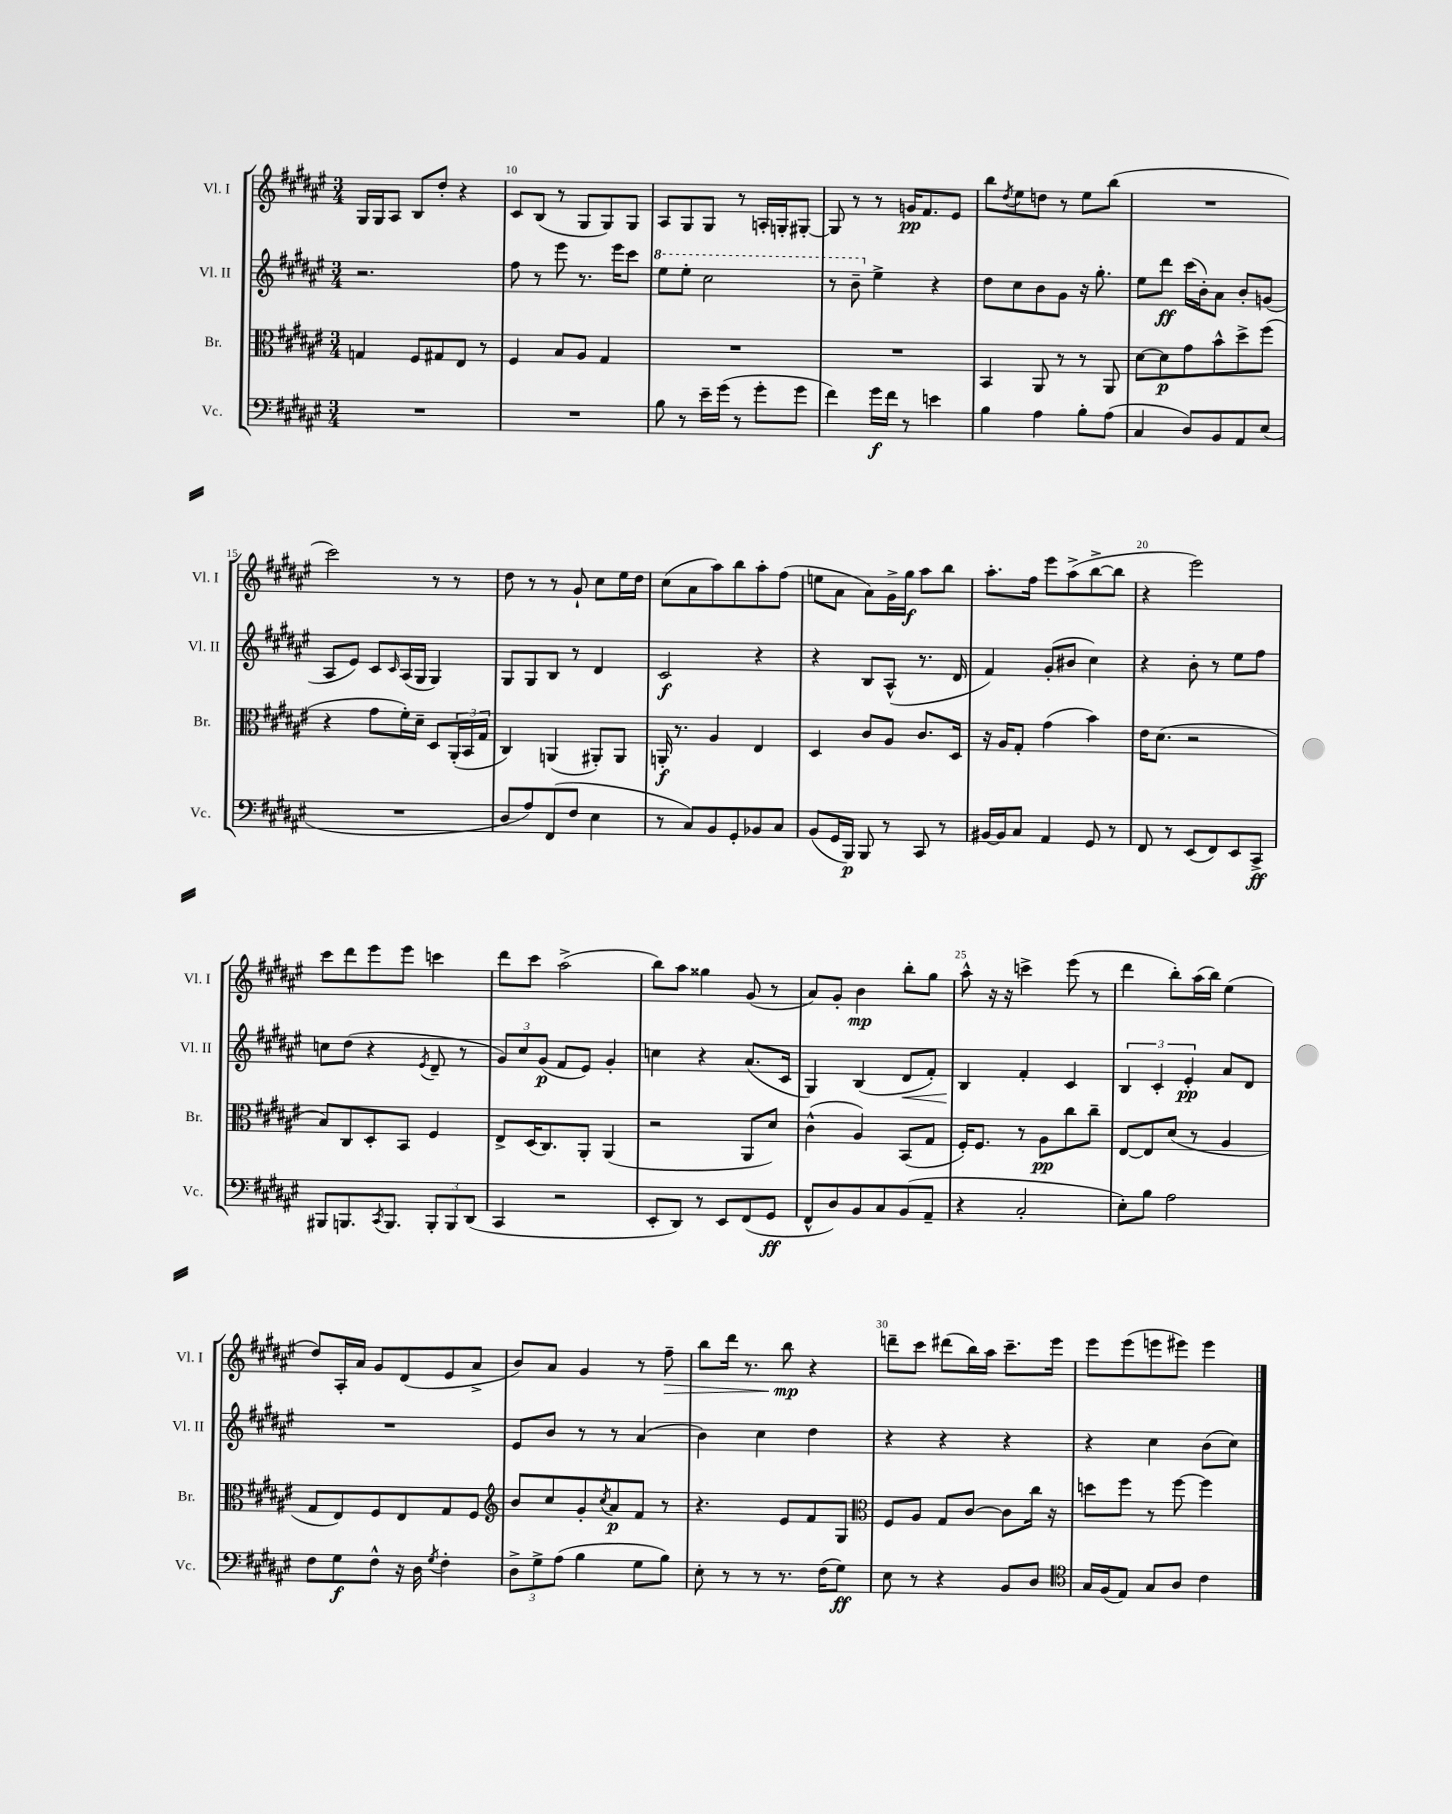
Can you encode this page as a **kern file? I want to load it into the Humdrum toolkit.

**kern	**dynam	**kern	**dynam	**kern	**dynam	**kern	**dynam
*part4	*part4	*part3	*part3	*part2	*part2	*part1	*part1
*staff4	*staff4	*staff3	*staff3	*staff2	*staff2	*staff1	*staff1
*I"Vc.	*	*I"Br.	*	*I"Vl. II	*	*I"Vl. I	*
*I'Vc.	*	*I'Br.	*	*I'Vl. II	*	*I'Vl. I	*
*clefF4	*	*clefC3	*	*clefG2	*	*clefG2	*
*k[f#c#g#d#a#e#]	*	*k[f#c#g#d#a#e#]	*	*k[f#c#g#d#a#e#]	*	*k[f#c#g#d#a#e#]	*
*M3/4	*	*M3/4	*	*M3/4	*	*M3/4	*
=9	=9	=9	=9	=9	=9	=9	=9
2.r	.	4Gn/	.	2.r	.	16G#/LL	.
.	.	.	.	.	.	16G#/J	.
.	.	.	.	.	.	8A#/J	.
.	.	8F#/L	.	.	.	8B/L	.
.	.	8G#X/	.	.	.	8dd#'/J	.
.	.	8E#/J	.	.	.	4r	.
.	.	8r	.	.	.	.	.
=10	=10	=10	=10	=10	=10	=10	=10
2.r	.	4F#/	.	8ff#\	.	8c#/L	.
.	.	.	.	8r	.	(8B/J	.
.	.	8B/L	.	8eee#\	.	8r	.
.	.	8A#/J	.	8.r	.	8G#/L	.
.	.	4G#/	.	.	.	8G#/)	.
.	.	.	.	16eee#\KL	.	.	.
.	.	.	.	8ccc#\J	.	8G#/J	.
=11	=11	=11	=11	=11	=11	=11	=11
*	*	*	*	*8va	*	*	*
8B\	.	2.r	.	8eee#\L	.	8A#/L	.
8r	.	.	.	8eee#'\J	.	8G#/	.
16e#~\LL	.	.	.	2ccc#\	.	8G#/J	.
(16g#\JJ	.	.	.	.	.	.	.
8r	.	.	.	.	.	8r	.
8g#'\L	.	.	.	.	.	16An'/LL	.
.	.	.	.	.	.	16Gn'/J	.
8g#\J	.	.	.	.	.	[8G#X'/J	.
=12	=12	=12	=12	=12	=12	=12	=12
4f#\)	.	2.r	.	8r	.	8G#/]	.
.	.	.	.	8bb~\	.	8r	.
*	*	*	*	*X8va	*	*	*
16g#\LL	f	.	.	4ee#^\	.	8r	.
16f#\JJ	.	.	.	.	.	.	.
8r	.	.	.	.	.	16gn/KL	pp
.	.	.	.	.	.	8.f#/	.
4en\	.	.	.	4r	.	.	.
.	.	.	.	.	.	8e#/J	.
=13	=13	=13	=13	=13	=13	=13	=13
4B\	.	4BB/	.	8dd#\L	.	8bb\L	.
.	.	.	.	.	.	8qdd#/	.
.	.	.	.	8cc#\	.	8ee#\	.
4A#\	.	8AA#/	.	8b\	.	8ddn\J	.
.	.	8r	.	8g#\J	.	8r	.
8B'\L	.	8r	.	16r	.	8ee#\L	.
.	.	.	.	8.gg#'\	.	.	.
(8A#\J	.	8AA#/	.	.	.	(8bb\J	.
=14	=14	=14	=14	=14	=14	=14	=14
4C#/	.	[8d#\L	.	8ee#\L	.	2.r	.
.	.	8d#\]	p	8ddd#\J	ff	.	.
8D#/L)	.	8g#\	.	(16ccc#\LL	.	.	.
.	.	.	.	16b'\J)	.	.	.
8BB/	.	8b^^\	.	8a#\J	.	.	.
8AA#/	.	8dd#^\	.	8b'/L	.	.	.
(8E#/J	.	(8ff#\J	.	(8gn/J	.	.	.
!!LO:LB:g=z
=15	=15	=15	=15	=15	=15	=15	=15
2.r	.	4r	.	8A#/L	.	2ccc#\)	.
.	.	.	.	8e#/J)	.	.	.
.	.	8g#\L	.	8c#/L	.	.	.
.	.	.	.	16qqc#/	.	.	.
.	.	16f#'\L)	.	(16A#/L	.	.	.
.	.	16d#~\JJ	.	16G#/JJ	.	.	.
.	.	8D#/L	.	4G#/)	.	8r	.
.	.	(24AA#'/L	.	.	.	8r	.
.	.	24BB/	.	.	.	.	.
.	.	24G#/JJ	.	.	.	.	.
=16	=16	=16	=16	=16	=16	=16	=16
8D#/L	.	4C#/)	.	8G#/L	.	8dd#\	.
8A#/)	.	.	.	8G#/	.	8r	.
(8FF#/	.	(4AAn/	.	8B/J	.	8r	.
8F#/J	.	.	.	8r	.	8g#`/	.
4E#\	.	8AA#X'/L)	.	4d#/	.	8cc#\L	.
.	.	8AA#/J	.	.	.	16ee#\L	.
.	.	.	.	.	.	16dd#\JJ	.
=17	=17	=17	=17	=17	=17	=17	=17
8r	.	16AAn'/	f	2c#/	f	(8cc#\L	.
.	.	8.r	.	.	.	.	.
8C#/L)	.	.	.	.	.	8a#\	.
8BB/	.	4A#/	.	.	.	8aa#\)	.
8GG#'/	.	.	.	.	.	8bb\	.
8BB-X/	.	4E#/	.	4r	.	8aa#'\	.
8C#/J	.	.	.	.	.	(8ff#\J	.
=18	=18	=18	=18	=18	=18	=18	=18
(8BB/L	.	4D#/	.	4r	.	8een\L	.
16GG#/L	.	.	.	.	.	8a#\J	.
16BBB/JJ)	p	.	.	.	.	.	.
8BBB/	.	8c#/L	.	8B/L	.	8a#\L)	.
8r	.	8A#/J	.	(8A#^^/J	.	16g#^\L	.
.	.	.	.	.	.	16gg#\JJ	f
8CC#/	.	8.c#/L	.	8.r	.	8aa#\L	.
8r	.	.	.	.	.	8bb\J	.
.	.	16D#/Jk	.	16d#/	.	.	.
=19	=19	=19	=19	=19	=19	=19	=19
[16BB#X/LL	.	16r	.	4f#/)	.	8.aa#'\L	.
16BB#/J]	.	16A#/KL	.	.	.	.	.
8C#/J	.	8G#'/J	.	.	.	.	.
.	.	.	.	.	.	16ff#\Jk	.
4AA#/	.	(4g#\	.	(8g#'/L	.	8eee#\L	.
.	.	.	.	8b#X/J	.	(8aa#^\	.
8GG#/	.	4b\)	.	4cc#\)	.	[8bb^\	.
8r	.	.	.	.	.	8bb\J]	.
=20	=20	=20	=20	=20	=20	=20	=20
8FF#/	.	16e#\KL	.	4r	.	4r	.
.	.	(8.d#\J	.	.	.	.	.
8r	.	.	.	.	.	.	.
(8EE#/L	.	2r	.	8b'\	.	2eee#\)	.
8FF#/)	.	.	.	8r	.	.	.
8EE#/	.	.	.	8ee#\L	.	.	.
8CC#^/J	ff	.	.	8ff#\J	.	.	.
!!LO:LB:g=z
=21	=21	=21	=21	=21	=21	=21	=21
8BBB#X/L	.	8B/L)	.	8ccn\L	.	8ccc#\L	.
8.BBBn/	.	8C#/	.	(8dd#\J	.	8ddd#\	.
.	.	8D#'/	.	4r	.	8eee#\	.
8qCC#/	.	.	.	.	.	.	.
8.BBB/J	.	.	.	.	.	.	.
.	.	8BB/J	.	.	.	8eee#\J	.
.	.	.	.	8qe#/	.	.	.
12BBB'/L	.	4F#/	.	8d#~/	.	4cccn\	.
12BBB/	.	.	.	.	.	.	.
.	.	.	.	8r	.	.	.
(12DD#/J	.	.	.	.	.	.	.
=22	=22	=22	=22	=22	=22	=22	=22
4CC#/	.	8E#^/L	.	12g#/L)	.	8ddd#\L	.
.	.	.	.	12cc#/	.	.	.
.	.	(16D#/K	.	.	.	8ccc#\J	.
.	.	.	.	(12g#/J	p	.	.
.	.	8.C#/)	.	.	.	.	.
2r	.	.	.	8f#/L	.	(2aa#^\	.
.	.	8AA#'/J	.	8e#/J)	.	.	.
.	.	(4AA#/	.	4g#'/	.	.	.
=23	=23	=23	=23	=23	=23	=23	=23
8EE#'/L	.	2r	.	4ccn\	.	8bb\L)	.
8DD#/J)	.	.	.	.	.	8aa#\J	.
8r	.	.	.	4r	.	4gg##X\	.
8EE#/L	.	.	.	.	.	.	.
(8FF#/	.	8AA#/L	.	(8.a#/L	.	(8g#/	.
8GG#/J	ff	8d#/J)	.	.	.	8r	.
.	.	.	.	16c#/Jk	.	.	.
=24	=24	=24	=24	=24	=24	=24	=24
8FF#^^/L	.	(4c#^^\	.	4G#/)	.	8a#/L)	.
8D#/)	.	.	.	.	.	8g#'/J	.
8BB/	.	4A#/)	.	(4B/	.	4b\	mp
8C#/	.	.	.	.	.	.	.
!	!	!	!	!	!LO:HP:b	!	!
(8BB/	.	(8BB/L	.	8d#/L	<	8bb'\L	.
8AA#~/J	.	8G#/J	.	8f#'/J)	.	8gg#\J	.
=25	=25	=25	=25	=25	=25	=25	=25
4r	.	16F#'/KL)	.	4B/	.	8aa#^^\	.
.	.	8.F#/J	.	.	.	.	.
.	.	.	.	.	.	16r	.
.	.	.	.	.	.	16r	.
2C#'/	.	8r	.	4f#'/	[	4cccn^\	.
.	.	8A#\L	pp	.	.	.	.
.	.	8cc#\	.	4c#/	.	(8eee#\	.
.	.	8cc#~\J	.	.	.	8r	.
=26	=26	=26	=26	=26	=26	=26	=26
8E#'\L)	.	[8E#/L	.	6B/	.	4ddd#\	.
8B\J	.	8E#/]	.	.	.	.	.
.	.	.	.	6c#'/	.	.	.
2A#\	.	(8d#/J	.	.	.	8bb'\L)	.
.	.	.	.	6e#'/	pp	.	.
.	.	8r	.	.	.	(16aa#\L	.
.	.	.	.	.	.	16bb\JJ)	.
.	.	4A#/	.	8a#/L	.	(4ee#\	.
.	.	.	.	8d#/J	.	.	.
!!LO:LB:g=z
=27	=27	=27	=27	=27	=27	=27	=27
8F#\L	.	8G#/L	.	2.r	.	8dd#/L)	.
8G#\	f	8E#/)	.	.	.	16A#'/L	.
.	.	.	.	.	.	16a#/JJ	.
8F#^^\J	.	8F#/	.	.	.	8g#/L	.
16r	.	8E#/	.	.	.	(8d#/	.
16D#\	.	.	.	.	.	.	.
8qG#/	.	.	.	.	.	.	.
4F#'\	.	8G#/	.	.	.	8e#/	.
.	.	8F#/J	.	.	.	8a#^/J	.
=28	=28	=28	=28	=28	=28	=28	=28
*	*	*clefG2	*	*	*	*	*
12D#^\L	.	8b/L	.	8e#/L	.	8b/L)	.
12G#^\	.	.	.	.	.	.	.
.	.	8cc#/	.	8b/J	.	8a#/J	.
(12A#\J	.	.	.	.	.	.	.
4B\	.	8g#'/	.	8r	.	4g#/	.
.	.	8qcc#/	.	.	.	.	.
.	.	8a#/	p	8r	.	.	.
8G#\L	.	8f#/J	.	(4a#/	.	8r	.
!	!	!	!	!	!	!	!LO:HP:b
8B\J)	.	8r	.	.	.	8ff#~\	>
=29	=29	=29	=29	=29	=29	=29	=29
8E#'\	.	4.r	.	4b\)	.	8bb\L	.
8r	.	.	.	.	.	16ddd#\Jk	.
.	.	.	.	.	.	8.r	.
8r	.	.	.	4cc#\	.	.	.
8.r	.	8e#/L	.	.	.	8bb\	mp
.	.	8f#/	.	4dd#\	.	4r	]
(16F#\KL	.	.	.	.	.	.	.
8G#\J)	ff	8G#/J	.	.	.	.	.
=30	=30	=30	=30	=30	=30	=30	=30
*	*	*clefC3	*	*	*	*	*
8E#\	.	8F#/L	.	4r	.	8dddn~\L	.
8r	.	8A#/J	.	.	.	8ccc#\J	.
4r	.	8G#/L	.	4r	.	(8ddd#X\L	.
.	.	[8c#/J	.	.	.	16bb\L)	.
.	.	.	.	.	.	16aa#\JJ	.
8BB/L	.	8c#\L]	.	4r	.	8.ccc#~\L	.
8D#/J	.	16cc#\Jk	.	.	.	.	.
.	.	16r	.	.	.	16eee#\Jk	.
=31	=31	=31	=31	=31	=31	=31	=31
*clefC4	*	*	*	*	*	*	*
16G#/LL	.	8ddn\L	.	4r	.	8eee#\L	.
(16F#/J	.	.	.	.	.	.	.
8E#/J)	.	8ff#\J	.	.	.	(8eee#\	.
8G#/L	.	8r	.	4cc#\	.	8eeen\	.
8A#/J	.	[8ff#\	.	.	.	8eee#X\J)	.
4c#\	.	4ff#\]	.	(8b\L	.	4eee#\	.
.	.	.	.	8cc#\J)	.	.	.
==	==	==	==	==	==	==	==
*-	*-	*-	*-	*-	*-	*-	*-
